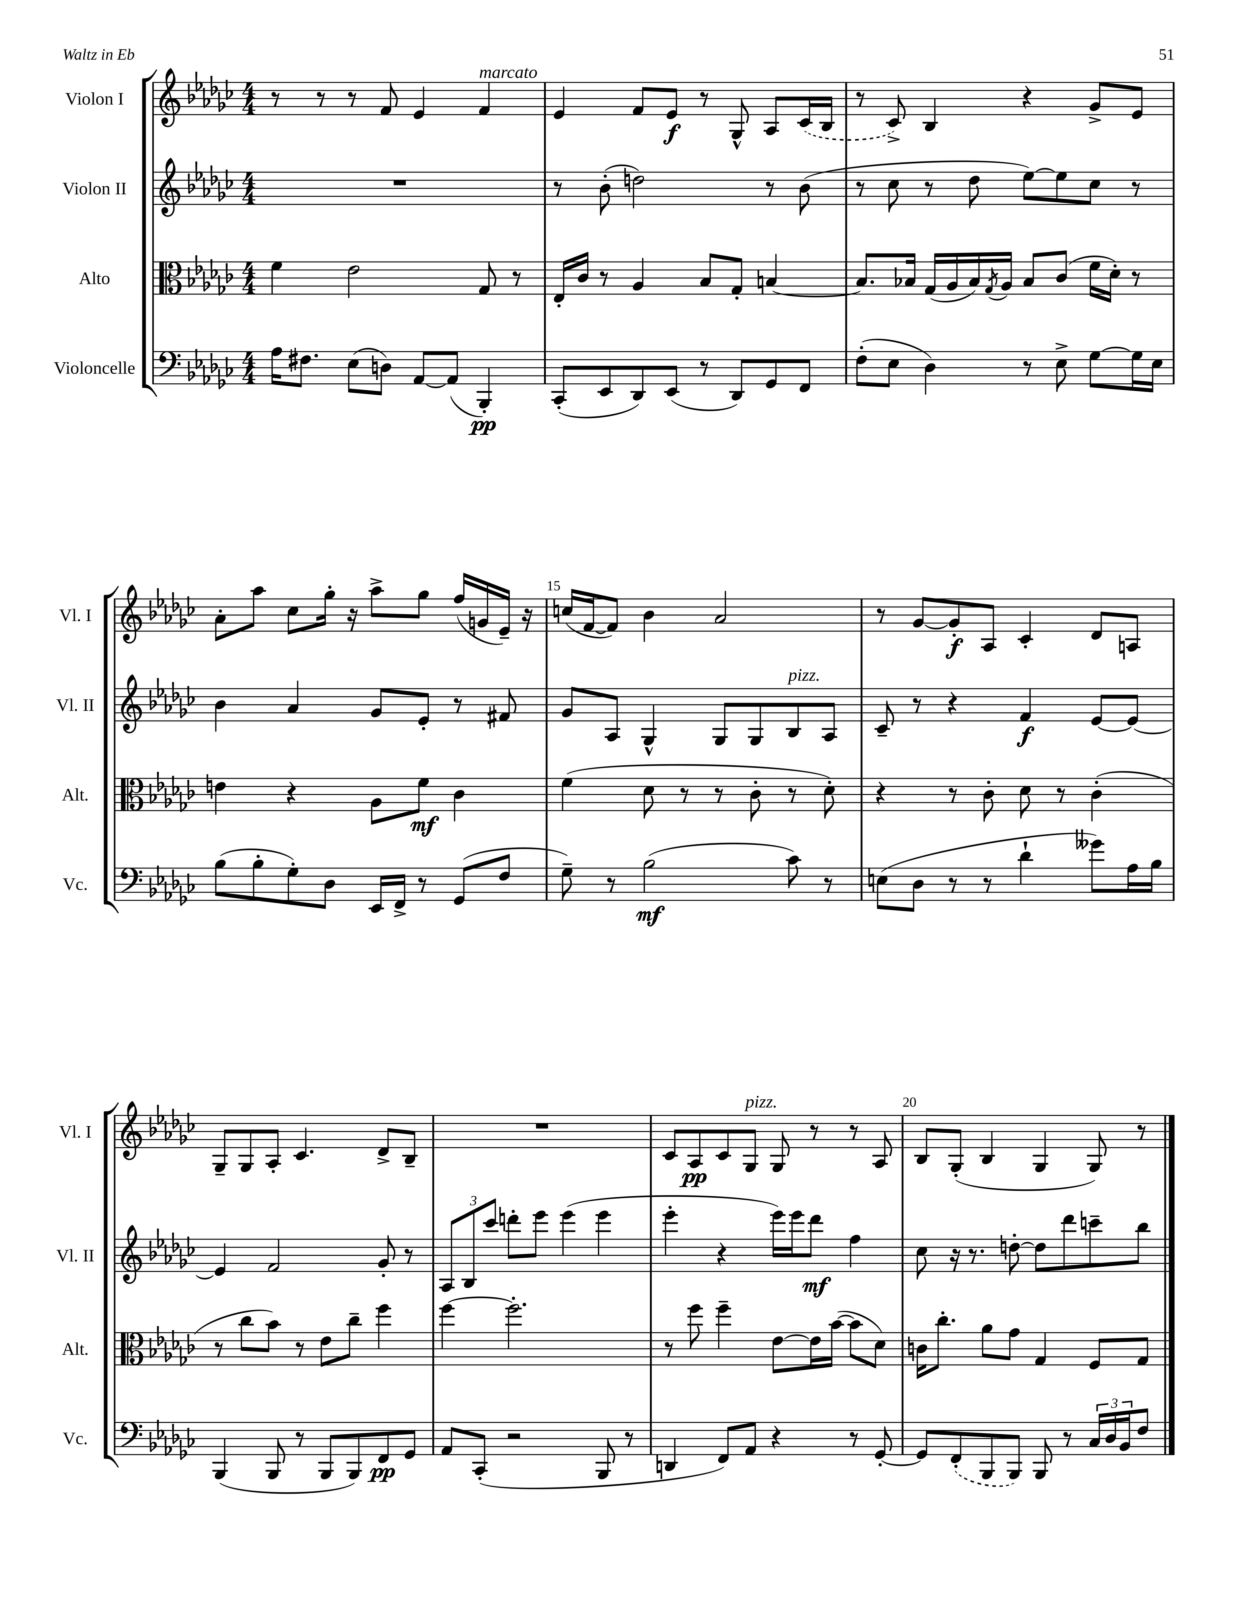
<<
\new StaffGroup <<
\new Staff = "s0" \with { instrumentName = "Violon I" shortInstrumentName = "Vl. I" } {
    \clef treble \key ges \major \numericTimeSignature \time 4/4
    r8 r8 r8 f'8 ees'4 f'4^\markup { \italic "marcato" } |
    ees'4 f'8 ees'8\f r8 ges8-^ aes8 \once \slurDashed ces'16( bes16 |
    r8 ces'8->) bes4 r4 ges'8-> ees'8 |
    aes'8-. aes''8 ces''8 ges''16-. r16 aes''8-> ges''8 f''16( g'16 ees'16--) r16 |
    c''16( f'16~ f'8) bes'4 aes'2 |
    r8 ges'8~ ges'8-.\f aes8 ces'4-. des'8 a8 |
    ges8-- ges8 aes8-. ces'4. des'8-> bes8-- |
    R1 |
    ces'8 aes8\pp ces'8 ges8^\markup { \italic "pizz." } ges8 r8 r8 aes8 |
    bes8 ges8-.( bes4 ges4 ges8) r8 \bar "|." |
}
\new Staff = "s1" \with { instrumentName = "Violon II" shortInstrumentName = "Vl. II" } {
    \clef treble \key ges \major \numericTimeSignature \time 4/4
    R1 |
    r8 bes'8-.( d''2) r8 bes'8( |
    r8 ces''8 r8 des''8 ees''8~) ees''8 ces''8 r8 |
    bes'4 aes'4 ges'8 ees'8-. r8 fis'8 |
    ges'8 aes8 ges4-^ ges8 ges8 bes8^\markup { \italic "pizz." } aes8 |
    ces'8-- r8 r4 f'4\f ees'8~ ees'8~ |
    ees'4 f'2 ges'8-. r8 |
    \tuplet 3/2 { aes8 bes8 ces'''8 } d'''8-. ees'''8 ees'''4( ees'''4 |
    ees'''4-. r4 ees'''16) ees'''16 des'''8\mf f''4 |
    ces''8 r16 r8. d''8~-. d''8 des'''8 c'''8-- bes''8 \bar "|." |
}
\new Staff = "s2" \with { instrumentName = "Alto" shortInstrumentName = "Alt." } {
    \clef alto \key ges \major \numericTimeSignature \time 4/4
    f'4 ees'2 ges8 r8 |
    ees16-. ces'16 r8 aes4 bes8 ges8-. b4~ |
    b8. bes16 ges16( aes16 bes16) \acciaccatura { ges8 } aes16 bes8 ces'8( f'16 des'16-.) r8 |
    e'4 r4 aes8 f'8\mf ces'4 |
    f'4( des'8 r8 r8 ces'8-. r8 des'8-.) |
    r4 r8 ces'8-. des'8 r8 ces'4-.( |
    r8 ces''8 bes'8) r8 ees'8 ces''8-- f''4 |
    f''4~ f''2.-. |
    r8 f''8 f''4-- ees'8~ ees'16 bes'16~( bes'8 des'8) |
    c'16 ces''8.-. aes'8 ges'8 ges4 f8 ges8 \bar "|." |
}
\new Staff = "s3" \with { instrumentName = "Violoncelle" shortInstrumentName = "Vc." } {
    \clef bass \key ges \major \numericTimeSignature \time 4/4
    aes16 fis8. ees8( d8) aes,8~ aes,8( bes,,4-.\pp) |
    ces,8-.( ees,8 des,8) ees,8( r8 des,8) ges,8 f,8 |
    f8-.( ees8 des4) r8 ees8-> ges8~ ges16 ees16 |
    bes8( bes8-. ges8-.) des8 ees,16 f,16-> r8 ges,8( f8 |
    ges8--) r8 bes2\mf( ces'8) r8 |
    e8( des8 r8 r8 des'4-! geses'8) aes16 bes16 |
    bes,,4( bes,,8 r8 bes,,8 bes,,8) f,8\pp ges,8 |
    aes,8 ces,8-.( r2 bes,,8 r8 |
    d,4 f,8) aes,8 r4 r8 ges,8~-. |
    ges,8 \once \slurDashed f,8-.( bes,,8 bes,,8) bes,,8 r8 \tuplet 3/2 { ces16 des16 bes,16 } f8 \bar "|." |
}
>>
>>
\layout { \context { \Score currentBarNumber = #11 \override BarNumber.break-visibility = ##(#f #t #t) barNumberVisibility = #(every-nth-bar-number-visible 5) } }
